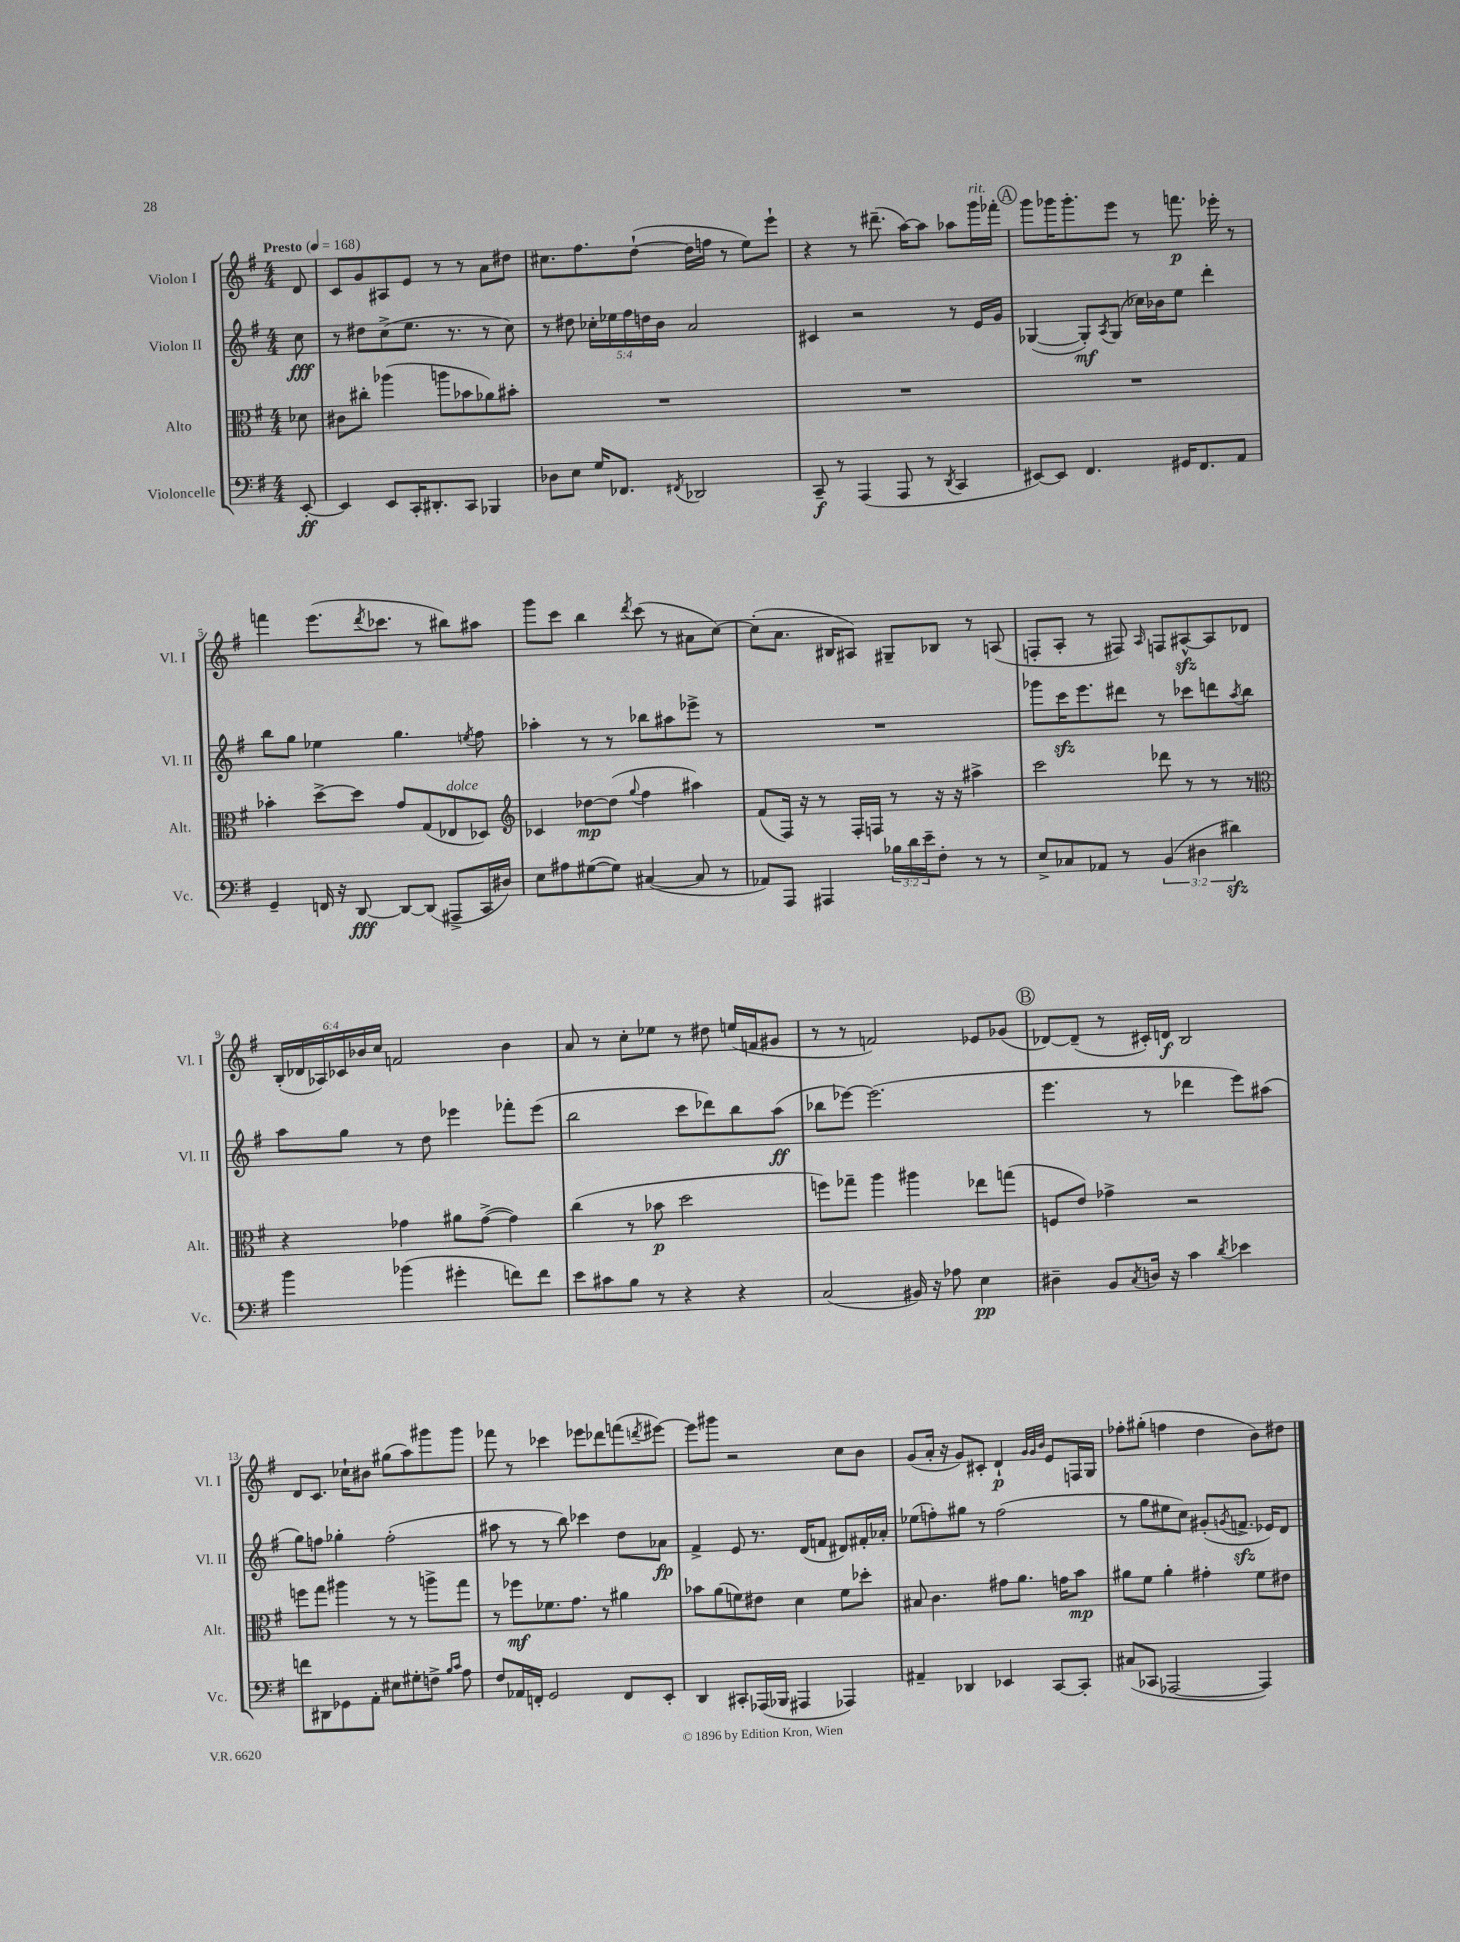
<<
\new StaffGroup <<
\new Staff = "s0" \with { instrumentName = "Violon I" shortInstrumentName = "Vl. I" } {
    \clef treble \key g \major \numericTimeSignature \time 4/4 \override Staff.TupletNumber.text = #tuplet-number::calc-fraction-text \partial 8 \tempo "Presto" 4 = 168
    d'8 |
    c'8 g'8 ais8 e'8 r8 r8 a'8 dis''8 |
    cis''8. fis''8. d''8~-!( d''16 f''16 r8 e''8) e'''8-! |
    r4 r8 dis'''8.--( a''16~) a''8 aes''8 g'''16^\markup { \italic "rit." } fes'''16-. |
    \mark \markup { \circle "A" } g'''8 ges'''16 ges'''8.-. e'''8 r8 f'''8.\p ees'''16-. r8 |
    f'''4 e'''8.( \acciaccatura { d'''8 } ces'''8. r8 bis''8) ais''8 |
    g'''8 c'''8 b''4 \acciaccatura { d'''8 } c'''8( r8 ais'8 c''8~) |
    c''8-.( a'8. bis16 ais8) gis8-- bes8 r8 a8( |
    f8-. a8-. r8 fis8) \grace { a16 } f8 ais8~-^\sfz ais8 des'8 |
    \tuplet 6/4 { b16-.( des'16 aes16) ces'16 bes'16 c''16 } f'2 bes'4 |
    a'8 r8 c''8-. ees''8 r8 dis''8 e''16( f'16 gis'8 |
    r8 r8 f'2) ees'8 ges'8( |
    \mark \markup { \circle "B" } des'8~) des'8--( r8 cis'16-.) d'16\f b2 |
    d'8 c'8. ces''16-! bis'8 gis''8( a''8) gis'''8 gis'''8 |
    fes'''8 r8 ces'''4 ees'''8 des'''8 f'''8( \acciaccatura { d'''8 } eis'''8~) |
    eis'''8 gis'''8 r2 c''8 b'8 |
    g'8( a'16-. r16 g'8) cis'8-. d'4-!\p \grace { g'32 g'32 b'32 } e'8 f16 g16 |
    fes''8-. gis''8-.( f''4 d''4 b'8) dis''8 \bar "|." |
}
\new Staff = "s1" \with { instrumentName = "Violon II" shortInstrumentName = "Vl. II" } {
    \clef treble \key g \major \numericTimeSignature \time 4/4 \override Staff.TupletNumber.text = #tuplet-number::calc-fraction-text \partial 8
    c''8\fff |
    r8 dis''8 c''8->( e''8. r8. r8 c''8) |
    r8 dis''8 \tuplet 5/4 { ces''16-. ees''16 fis''16 d''16 b'16 } a'2 |
    cis'4 r2 r8 e'16 g'16 |
    \mark \markup { \circle "A" } ges4~( ges8-.\mf) \acciaccatura { a8 } ges8( ces''16) bes'16 e''8 d'''4-. |
    b''8 g''8 ees''4 g''4. \acciaccatura { e''8 } fis''8 |
    aes''4-. r8 r8 bes''8 ais''8 ees'''8-> r8 |
    R1 |
    ges'''8 c'''16\sfz e'''8. dis'''8 r8 ces'''8 d'''8 \acciaccatura { a''8 } b''8 |
    a''8 g''8 r8 d''8 ees'''4 fes'''8-. ees'''8( |
    b''2 c'''8 des'''8) b''8 a''8\ff( |
    bes''8 ees'''8~) ees'''2.( |
    \mark \markup { \circle "B" } e'''4. r8 des'''4 e'''8) ais''8( |
    g''8) f''8 ges''4-. f''2-.( |
    ais''8 r8 r8 b''8) ces'''4 d''8 aes'8\fp |
    fis'4-> e'8 r8. d'16( f'8 dis'8) fis'16-. aes'16-. |
    ees''8( f''8-.) gis''8 r8 f''2( |
    r8 g''8 eis''8 c''8) gis'8-.( \acciaccatura { g'8 } f'8.->\sfz ees'16) d'8 \bar "|." |
}
\new Staff = "s2" \with { instrumentName = "Alto" shortInstrumentName = "Alt." } {
    \clef alto \key g \major \numericTimeSignature \time 4/4 \partial 8
    des'8 |
    cis'8 cis''8-. aes''4( a''8 bes'8 aes'8) bis'8-. |
    R1 |
    R1 |
    \mark \markup { \circle "A" } R1 |
    bes'4-. d''8~-> d''8 g'8 g8( ees8^\markup { \italic "dolce" } des8) |
    \clef treble ces'4 des''8~\mp des''8( \appoggiatura { g''8 } fis''4 ais''4) |
    fis'8( fis16) r16 r8 fis16-. f16 r8 r16 r16 ais''4-> |
    c'''2 des'''8 r8 r8 r8 |
    \clef alto r4 ges'4 ais'8 ges'8~->( ges'4) |
    c''4( r8 bes'8\p d''2 |
    f''8) ges''8-- a''4 ais''4 ees''8 g''8( |
    \mark \markup { \circle "B" } f8 e'8) ges'4-> r2 |
    f''8 g''8 ais''4 r8 r8 a''8-> g''8 |
    r8 fes''8\mf fes'8. g'8. r8 ais'4 |
    bes'8 a'8( f'8) eis'8 d'4 f'8 des''8-. |
    bis8 c'4. gis'8 a'8. g'16 b'8\mp |
    ais'8 fis'8 ais'4-. gis'4-. fis'8 eis'8 \bar "|." |
}
\new Staff = "s3" \with { instrumentName = "Violoncelle" shortInstrumentName = "Vc." } {
    \clef bass \key g \major \numericTimeSignature \time 4/4 \override Staff.TupletNumber.text = #tuplet-number::calc-fraction-text \partial 8
    e,8~-.\ff |
    e,4 e,8 c,16-. dis,8.-. c,8 bes,,4 |
    des8 e8 g16 fes,8. \acciaccatura { fis,8 } des,2 |
    c,8--\f r8 a,,4( a,,8 r8 \acciaccatura { d,8 } c,4 |
    \mark \markup { \circle "A" } eis,8~) eis,8 fis,4. gis,16 fis,8. a,8 |
    g,4-- f,16 r16 d,8~\fff d,8~ d,8( ais,,8-> c,16 dis16) |
    e8 ais8 gis8~( gis8) cis4~( cis8 r8 |
    aes,8) a,,8 ais,,4 \tuplet 3/2 { bes16 d'16 e'16-- } fis8-. r8 r8 |
    e8-> ces8 aes,8 r8 \tuplet 3/2 { b,4( dis4 dis'4\sfz) } |
    b'4 bes'4( gis'4-. f'8) f'8 |
    e'8 cis'8 b8 r8 r4 r4 |
    c2( bis,16) r16 aes8 e4\pp |
    \mark \markup { \circle "B" } dis4-- b,8 \acciaccatura { c8 } d16 r16 c'4 \acciaccatura { d'8 } ees'4 |
    f'8 dis,8 ges,8 a,8-. eis8 gis8-. f8-> \grace { b16 c'16 } a8 |
    fis8 aes,16 f,16-. g,2 f,8 e,8-. |
    d,4 cis,8-. aes,,16( bes,,16 ais,,4 aes,,4) |
    ais,4-- des,4 ees,4 c,8~ c,8-. |
    cis8( ces,8 aes,,2~ aes,,4) \bar "|." |
}
>>
>>
